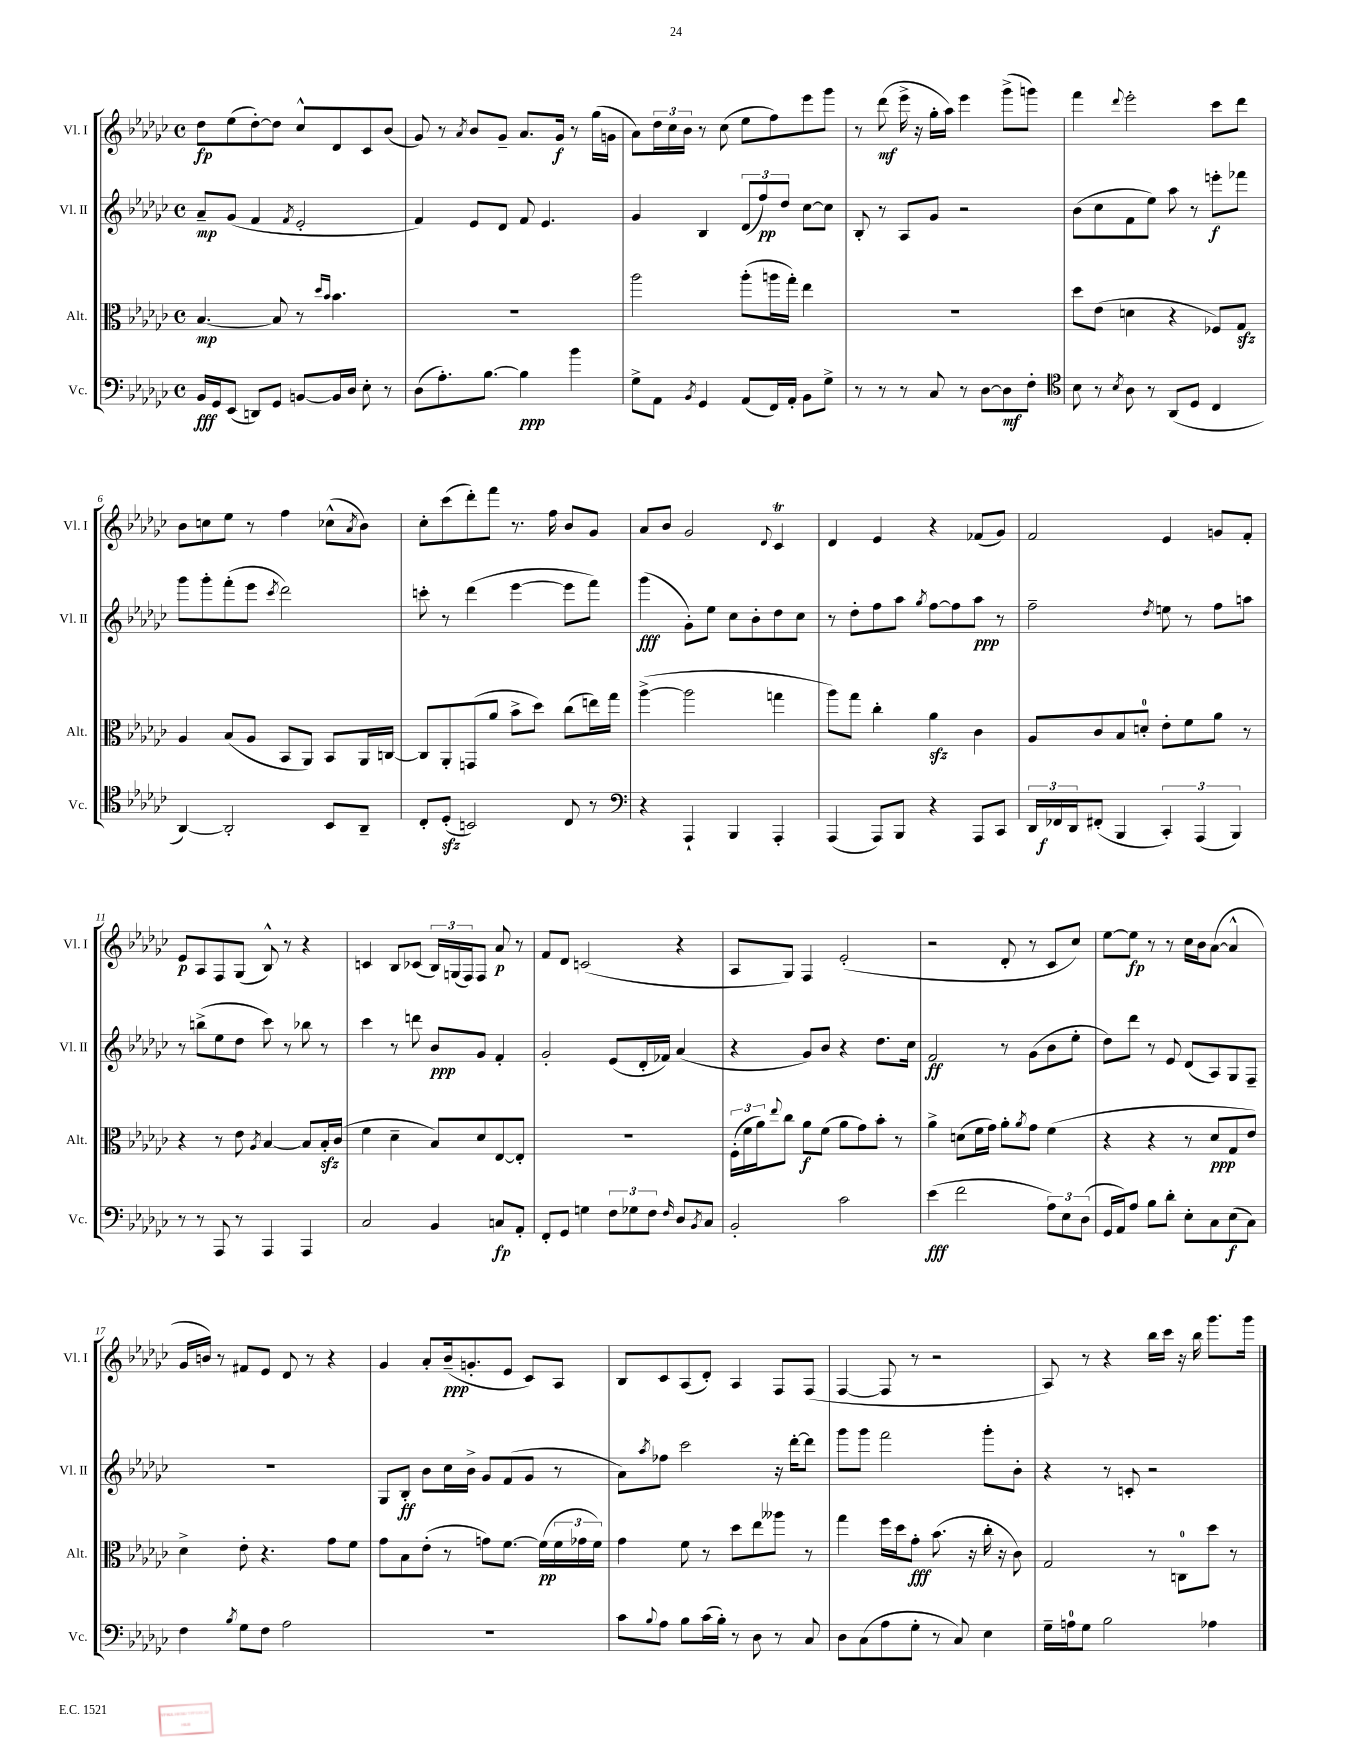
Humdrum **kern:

**kern	**kern	**kern	**kern
*staff4	*staff3	*staff2	*staff1
*clefF4	*clefC3	*clefG2	*clefG2
*k[b-e-a-d-g-c-]	*k[b-e-a-d-g-c-]	*k[b-e-a-d-g-c-]	*k[b-e-a-d-g-c-]
*M4/4	*M4/4	*M4/4	*M4/4
*met(c)	*met(c)	*met(c)	*met(c)
16BB-/LL	[4.B-/	8a-~/L	8dd-\L
16GG-/J	.	.	.
(8EE-/J	.	(8g-/J	(8ee-\
8DD/L)	.	4f/	[8dd-'\)
8GG-/J	8B-/]	.	8dd-\]J
.	.	8qf/	.
[8BB/L	8r	2e-'/	8cc-^^/L
.	16qqdd-/LL	.	.
.	16qqb-/JJ	.	.
16BB/]L	4.b-\	.	8d-/
16D-/JJ	.	.	.
8E-'\	.	.	8c-/
8r	.	.	(8b-/J
=	=	=	=
(8D-\L	1r	4f/)	8g-/)
8.A-'\)	.	.	8r
.	.	.	8qa-/
.	.	8e-/L	8b-/L
[8.B-\J	.	.	.
.	.	8d-/J	8g-~/J
4B-\]	.	8f/	8.a-/L
.	.	4.e-/	.
.	.	.	16g-/Jk
4b-\	.	.	8r
.	.	.	(16gg-\LL
.	.	.	16g\JJ
=	=	=	=
8G-^\L	2aa-\	4g-/	8a-\L)
8AA-\J	.	.	24dd-\L
.	.	.	24cc-\
.	.	.	24b-\JJ
8qBB-/	.	.	.
4GG-/	.	4B-/	8r
.	.	.	(8cc-\
(8AA-/L	(8aa-'\L	(12d-/L	8ee-\L
.	.	12ff/)	.
16FF/L)	16aa\L	.	8ff\)
.	.	12dd-/J	.
16AA-'/JJ	16gg-'\JJ)	.	.
8BB-\L	4ee-\	[8cc-\L	8eee-\
8G-^\J	.	8cc-\]J	8ggg-\J
=	=	=	=
8r	1r	8B-'/	8r
8r	.	8r	(8ddd-\
8r	.	8A-/L	16eee-^\
.	.	.	16r
8C-/	.	8g-/J	16gg-'\LL
.	.	.	16aa-\JJ)
8r	.	2r	4eee-\
[8D-\L	.	.	.
8D-\]	.	.	(8ggg-^\L
8F'\J	.	.	8ggg\J)
=	=	=	=
*clefC4	*	*	*
8B-\	8dd-\L	(8b-\L	4fff\
8r	(8e-\J	8cc-\	.
8qB-/	.	.	8qqddd-/
8A-\	4d\	8f\	2eee-'\
8r	.	8ee-\J)	.
(8AA-/L	4r	8aa-\	.
8D-/J	.	8r	.
4C-/	8F-/L)	8eee'\L	8ccc-\L
.	8G-/J	8fff-\J	8ddd-\J
=	=	=	=
[4AA-/)	4A-/	8ggg-\L	8b-\L
.	.	8ggg-'\	8cc\
2AA-'/]	(8B-/L	(8fff'\	8ee-\J
.	8A-/J	8eee-\J	8r
.	.	8qccc-/	.
.	8BB-/L	2ddd-\)	4ff\
.	8AA-/J)	.	.
8BB-/L	8BB-/L	.	(8cc-^^\L
.	.	.	8qa-/
8AA-~/J	16AA-/L	.	8b-\J)
.	[16C/JJ	.	.
=	=	=	=
8C-'/L	8C/]L	8ccc'\	8cc-'\L
(8D-'/J	8AA-'/	8r	(8ccc-\
2BB/)	(8GG/	(4ddd-\	8ddd-'\)
.	8a-/J	.	8fff\J
.	8b-^\L	[4eee-\	8.r
.	8dd-\J)	.	.
.	.	.	16ff\
8C-/	(8cc-\L	8eee-\]L	8b-/L
8r	16ee\L)	8fff\J)	8g-/J
.	16gg-\JJ	.	.
=	=	=	=
*clefF4	*	*	*
4r	([4aa-^\	(4ggg-\	8a-/L
.	.	.	8b-/J
4AAA-`/	2aa-\]	8g-'\L)	2g-/
.	.	8ee-\J	.
4BBB-/	.	8cc-\L	.
.	.	8b-'\	.
.	.	.	8qqd-/
4AAA-'/	4gg\	8dd-\	4c-/
.	.	8cc-\J	.
=	=	=	=
(4AAA-/	8aa-\L)	8r	4d-/
.	8gg-\J	8dd-'\L	.
8AAA-/L)	4cc-'\	8ff\	4e-/
8BBB-/J	.	8aa-\J	.
.	.	8qgg-/	.
4r	4a-\	[8ff\L	4r
.	.	8ff\]	.
8AAA-/L	4c-\	8aa-\J	(8f-/L
8CC-/J	.	8r	8g-/J)
=	=	=	=
24DD-/LL	8A-/L	2ff~\	2f/
24FF-/	.	.	.
24DD-/J	.	.	.
(8FF#'/J	8c-/	.	.
4BBB-/	8B-/	.	.
.	8d'/J	.	.
.	.	8qdd-/	.
6CC-'/)	8e-'\L	8ee\	4e-/
.	8f\	8r	.
(6AAA-/	.	.	.
.	8a-\J	8ff\L	8g/L
6BBB-/)	.	.	.
.	8r	8aa\J	8f'/J
=	=	=	=
8r	4r	8r	8e-/L
8r	.	(8bb^\L	8A-/
8AAA-/	8r	8ee-\	8F/
8r	8e-\	8dd-\J	(8G-/J
.	8qA-/	.	.
4AAA-/	[4B-/	8ccc-\)	8B-^^/)
.	.	8r	8r
4AAA-/	8B-/]L	8bb-\	4r
.	16B-'/L	8r	.
.	(16c-/JJ	.	.
=	=	=	=
2C-/	4f\	4ccc-\	4c/
.	4d-~\	8r	8B-/L
.	.	8ddd\	(8c-/J
4BB-/	8B-/L)	8b-/L	24B-/LL)
.	.	.	(24G/
.	.	.	24F/J)
.	8d-/	8g-/J	8F/J
8C/L	[8E-/	4f'/	8a-/
8AA-'/J	8E-'/]J	.	8r
=	=	=	=
8FF'/L	1r	2g-'/	8f/L
8GG-/J	.	.	8d-/J
4G\	.	.	(2c/
12F\L	.	(8e-/L	.
12G-\	.	.	.
.	.	16d-'/L	.
12F\J	.	.	.
.	.	16f-/JJ)	.
16qqF/	.	.	.
8D-/L	.	(4a-/	4r
8qBB-/	.	.	.
8C-/J	.	.	.
=	=	=	=
2BB-'/	(24F'\LL	4r	8A-/L
.	24f\	.	.
.	24a-\J)	.	.
.	8qqee-/	.	.
.	8cc-\J	.	8G-/J)
.	8a-\L	8g-/L)	4F/
.	(8f\J	8b-/J	.
2c-\	8a-\L	4r	(2e-'/
.	8g-\)	.	.
.	8b-'\J	8.dd-\L	.
.	8r	.	.
.	.	16cc-\Jk	.
=	=	=	=
(4e-\	4a-^\	2f/	2r
2f\	(8d\L	.	.
.	16f\L	.	.
.	16g-\JJ)	.	.
.	8a-'\L	8r	8d-'/
.	8qa-/	.	.
.	8g-\J	(8g-\L	8r
12A-\L)	(4f\	8b-\	8c-/L
12E-\	.	.	.
.	.	8ee-'\J	8cc-/J)
(12D-\J	.	.	.
=	=	=	=
16GG-/LL	4r	8dd-\L)	[8ee-\L
16AA-/J)	.	.	.
8A-/J	.	8ddd-\J	8ee-\]J
8B-\L	4r	8r	8r
8d-'\J	.	8e-/	8r
8E-'\L	8r	(8d-/L	16cc-\LL
.	.	.	16b-\J
8C-\	8d-/L	8A-/)	([8a-\J
(8E-\	8G-/	8G-/	4a-^^/]
8C-\J)	8e-/J)	8F~/J	.
=	=	=	=
4F\	4d-^\	1r	16g-/LL
.	.	.	16b/JJ)
.	.	.	8r
8qB-/	.	.	.
8G-\L	8e-'\	.	8f#/L
8F\J	4.r	.	8e-/J
2A-\	.	.	8d-/
.	.	.	8r
.	8g-\L	.	4r
.	8f\J	.	.
=	=	=	=
1r	8g-\L	8G-/L	4g-/
.	8B-\	8B-'/J	.
.	(8e-'\J	8b-\L	8a-'/L
.	8r	16cc-\L	(16b-~/k
.	.	16b-^\JJ	8.g'/
.	8g\L)	8g-/L	.
.	[8.f\J	(8f/	8e-/J
.	.	8g-/J	8c-/L)
.	(16f\]LL	.	.
.	24f\	8r	8A-/J
.	24g-\	.	.
.	24f\JJ)	.	.
=	=	=	=
8c-\L	4g-\	8a-\L)	8B-/L
8qqB-/	.	8qaa-/	.
8A-\J	.	8ff-\J	8c-/
8B-\L	8f\	2ccc-\	(8A-/
(16c-\L	8r	.	8d-'/J)
16B-'\JJ)	.	.	.
8r	8dd-\L	.	4A-/
8D-\	8ee-\	.	.
8r	8aa--\J	16r	8F/L
.	.	[16ddd-'\LK	.
8C-/	8r	8ddd-\]J	(8F/J
=	=	=	=
8D-\L	4gg-\	8ggg-\L	[4F/
(8C-\	.	8ggg-\J	.
8A-\	16ff\LL	2fff\	8F/]
.	16dd-\J	.	.
8G-'\J	8g-'\J	.	8r
8r	(8.b-\	.	2r
8C-/)	.	.	.
.	16r	.	.
4E-\	16cc-'\	8ggg-'\L	.
.	16r	.	.
.	8c-\)	8b-'\J	.
=	=	=	=
16G-~\LL	2G-/	4r	8A-/)
16A\J	.	.	.
8G-\J	.	.	8r
2B-\	.	8r	4r
.	.	8c'/	.
.	8r	2r	16bb-\LL
.	.	.	16ccc-\JJ
.	8C\L	.	16r
.	.	.	16bb-\
4A-\	8dd-\J	.	8.ggg-\L
.	8r	.	.
.	.	.	16ggg-\Jk
==	==	==	==
*-	*-	*-	*-
